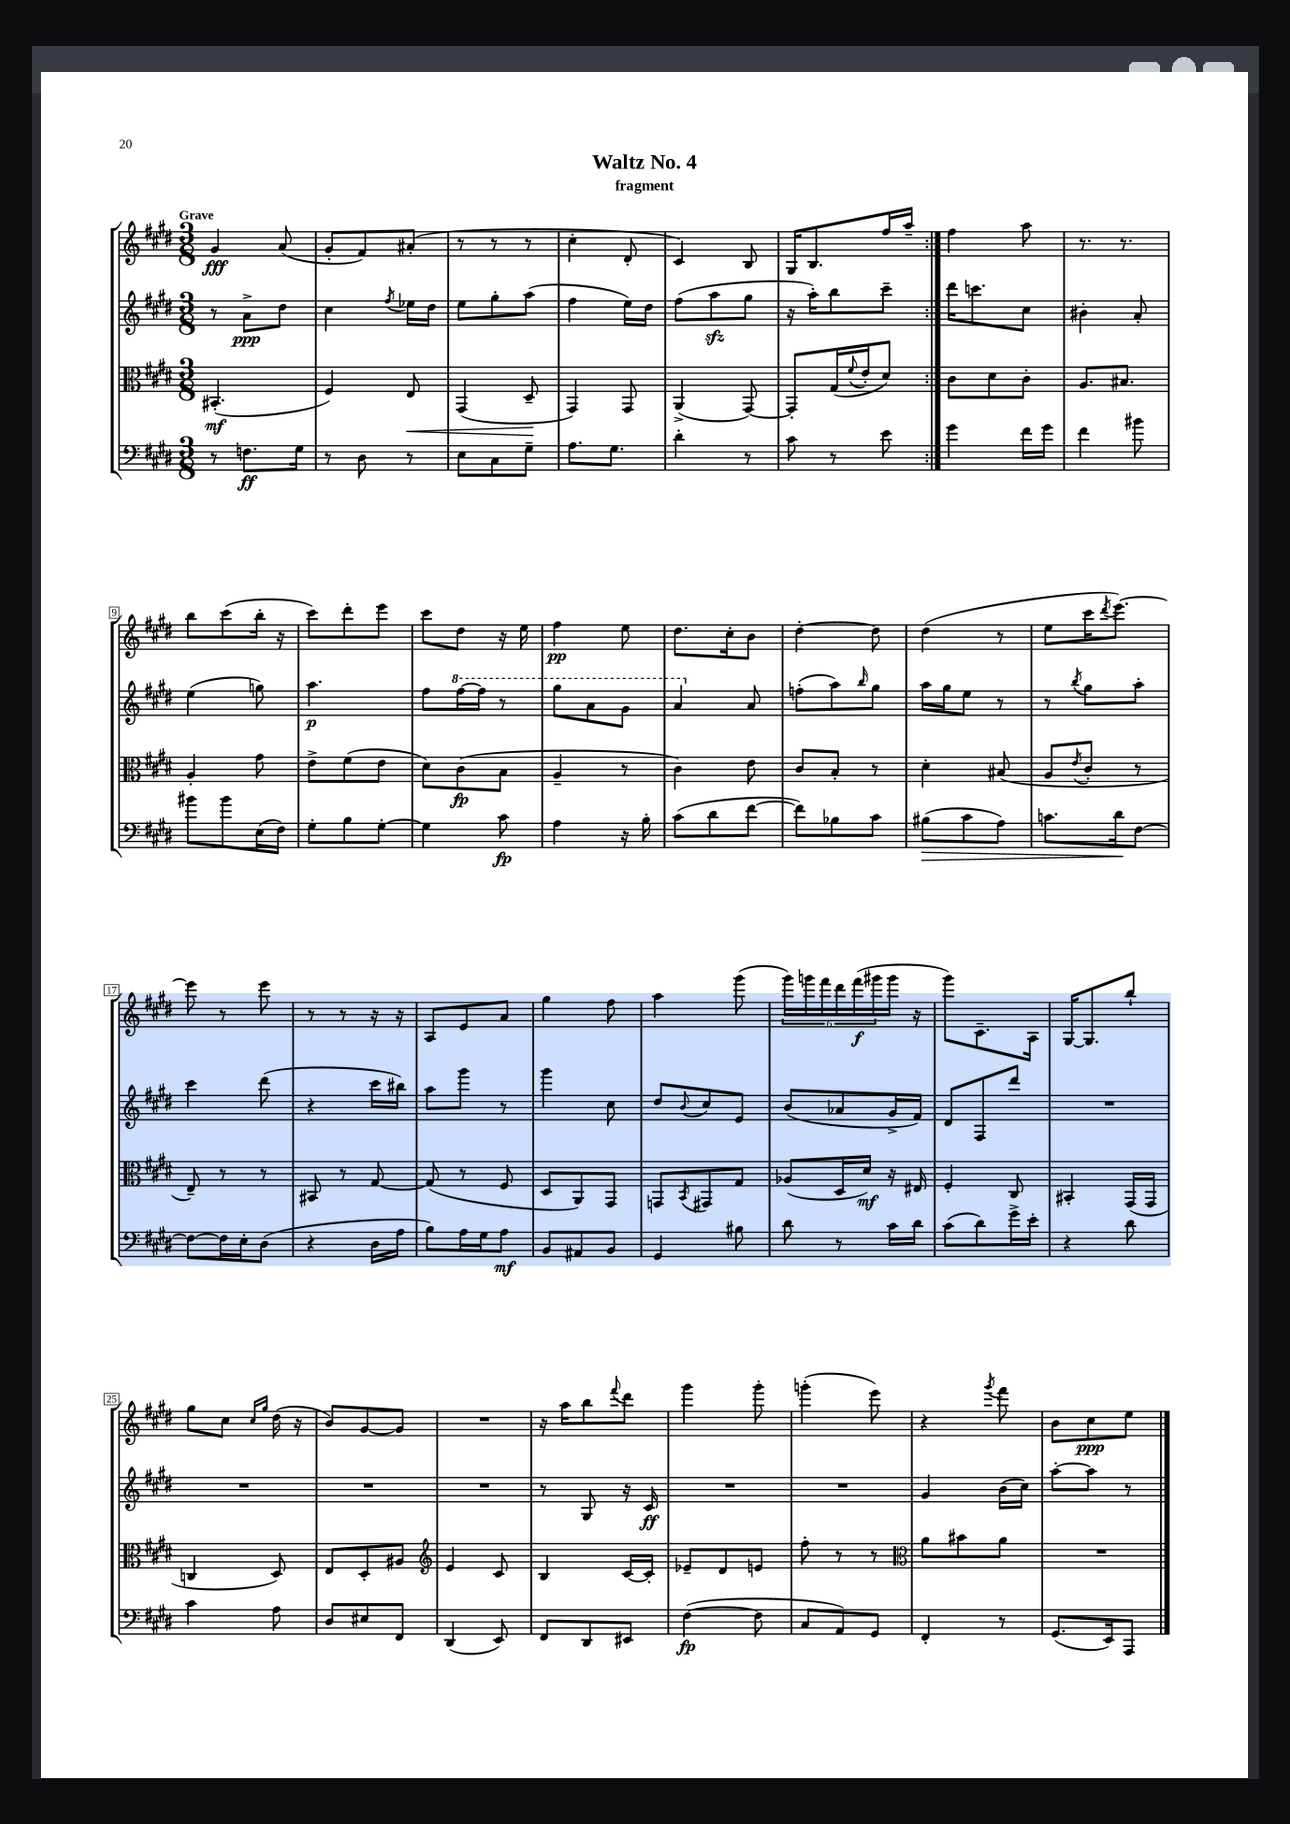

**kern	**kern	**kern	**kern
*staff4	*staff3	*staff2	*staff1
*clefF4	*clefC3	*clefG2	*clefG2
*k[f#c#g#d#]	*k[f#c#g#d#]	*k[f#c#g#d#]	*k[f#c#g#d#]
*M3/8	*M3/8	*M3/8	*M3/8
8r	(4.BB#'	8r	4g#
8.F	.	8a^	.
.	.	8dd#	(8a
16G#	.	.	.
=	=	=	=
8r	4F#)	4cc#	8g#'
8D#	.	.	8f#)
.	.	8qff#	.
8r	8E	16ee-	(8a#'
.	.	16dd#	.
=	=	=	=
8E	(4GG#	8ee	8r
8C#	.	8gg#'	8r
8G#~	8D#~	(8aa	8r
=	=	=	=
8.A	4GG#)	4ff#	4cc#'
8.G#	.	.	.
.	8GG#	16ee)	8d#'
.	.	16dd#	.
=	=	=	=
4d#'	(4AA^	(8ff#	4c#)
.	.	8aa	.
8r	[8GG#)	8gg#	8B
=	=	=	=
8c#	8GG#']	16r	16G#
.	.	16aa')	8.B
8r	(16G#	8bb	.
.	8qqf#	.	.
.	16e'	.	.
8e	8d#)	8ccc#~	16ff#
.	.	.	16aa~
=:|!	=:|!	=:|!	=:|!
4g#	8c#	16ddd#	4ff#
.	.	8.ccc	.
.	8d#	.	.
16f#	8c#'	8cc#	8aa
16g#	.	.	.
=	=	=	=
4f#	8.A	4b#'	8.r
.	8.B#	.	8.r
8b#	.	8a'	.
=	=	=	=
8b#	4A'	(4ee	8bb
8b#	.	.	(8ccc#
(16E	8g#	8gg)	16bb'
16F#)	.	.	16r
=	=	=	=
8G#'	8e^	4.aa	8ccc#)
8B	(8f#	.	8ddd#'
[8G#'	8e	.	8eee
=	=	=	=
4G#]	8d#)	8ff#	8ccc#
.	(8c#	[16fff#	8dd#
.	.	16fff#]	.
8c#	8B	8r	16r
.	.	.	16ee
=	=	=	=
4A	4A~	8ggg#	4ff#
.	.	8aa	.
16r	8r	8gg#	8ee
16B'	.	.	.
=	=	=	=
(8c#	4c#)	4aa	8.dd#
8d#	.	.	.
.	.	.	16cc#'
[8f#	8e	8a	8b
=	=	=	=
8f#])	8c#	(8ff'	[4dd#'
8B-	8B'	8aa)	.
.	.	16qqbb	.
8c#	8r	8gg#	8dd#]
=	=	=	=
(8B#	4d#'	16aa	(4dd#
.	.	16gg#	.
8c#	.	8ee	.
8A)	(8B#	8r	8r
=	=	=	=
8.c	8A	8r	8ee
.	8qe	8qbb	.
.	8c#'	8gg#	16ccc#
.	.	.	8qddd#
16d#	.	.	[8.eee)
[8F#	8r	8aa'	.
=	=	=	=
8F#_	8E~)	4ccc#	8eee]
16F#]	8r	.	8r
16E'	.	.	.
(8D#	8r	(8ddd#	8eee
=	=	=	=
4r	8BB#	4r	8r
.	8r	.	8r
16D#	[8G#	16ccc#	16r
16A	.	16bb#)	16r
=	=	=	=
8B)	(8G#]	8aa	8A
16A	8r	8ggg#	8e
16G#	.	.	.
8A	8F#	8r	8a
=	=	=	=
8BB	8D#	4ggg#	4gg#
8AA#	8AA)	.	.
8BB	8GG#	8cc#	8ff#
=	=	=	=
4GG#	8GG	8dd#	4aa
.	8qBB	8qqb	.
.	8GG#	8cc#	.
8B#	8G#	8e	(8ggg#
=	=	=	=
8d#	(8A-	(8b	24ggg#)
.	.	.	24ggg
.	.	.	24fff#
8r	16D#	8a-	24ddd#
.	.	.	(24fff#
.	16d#)	.	.
.	.	.	24ggg#
16c#	16r	16g#^	16ggg#
16d#	16E#	16f#)	16r
=	=	=	=
(8c#	4F#'	8d#	8ggg#)
8d#)	.	8F#	8.c#~
16g#^	8C#	8ddd#	.
16e'	.	.	16A
=	=	=	=
4r	4BB#'	4.r	[16G#
.	.	.	8.G#]
8d#	(16GG#	.	8bb`
.	16GG#	.	.
=	=	=	=
4c#	4C	4.r	8gg#
.	.	.	8cc#
.	.	.	16qqcc#
.	.	.	16qqgg#
8A	8D#)	.	(16dd#
.	.	.	16r
=	=	=	=
8D#	8E	4.r	8b)
8E#	8D#'	.	[8g#
8FF#	8A#	.	8g#]
=	=	=	=
*	*clefG2	*	*
(4DD#	4e	4.r	4.r
8EE)	8c#	.	.
=	=	=	=
8FF#	4B	8r	16r
.	.	.	16aa
8DD#	.	8G#	8bb
.	.	.	8qqfff#
8EE#	[16c#	16r	8ddd#
.	16c#']	16c#	.
=	=	=	=
([4F#	8e-~	4.r	4ggg#
.	8d#	.	.
8F#]	8e	.	8ggg#'
=	=	=	=
8C#	8ff#'	4.r	(4ggg'
8AA)	8r	.	.
8GG#	8r	.	8eee)
=	=	=	=
*	*clefC3	*	*
4FF#'	8a	4g#	4r
.	8b#	.	.
.	.	.	8qggg#
8r	8a	(16b	8fff#
.	.	16cc#)	.
=	=	=	=
(8.GG#	4.r	[8aa'	8b
.	.	8aa]	8cc#
16EE)	.	.	.
8AAA	.	8r	8ee
==	==	==	==
*-	*-	*-	*-
